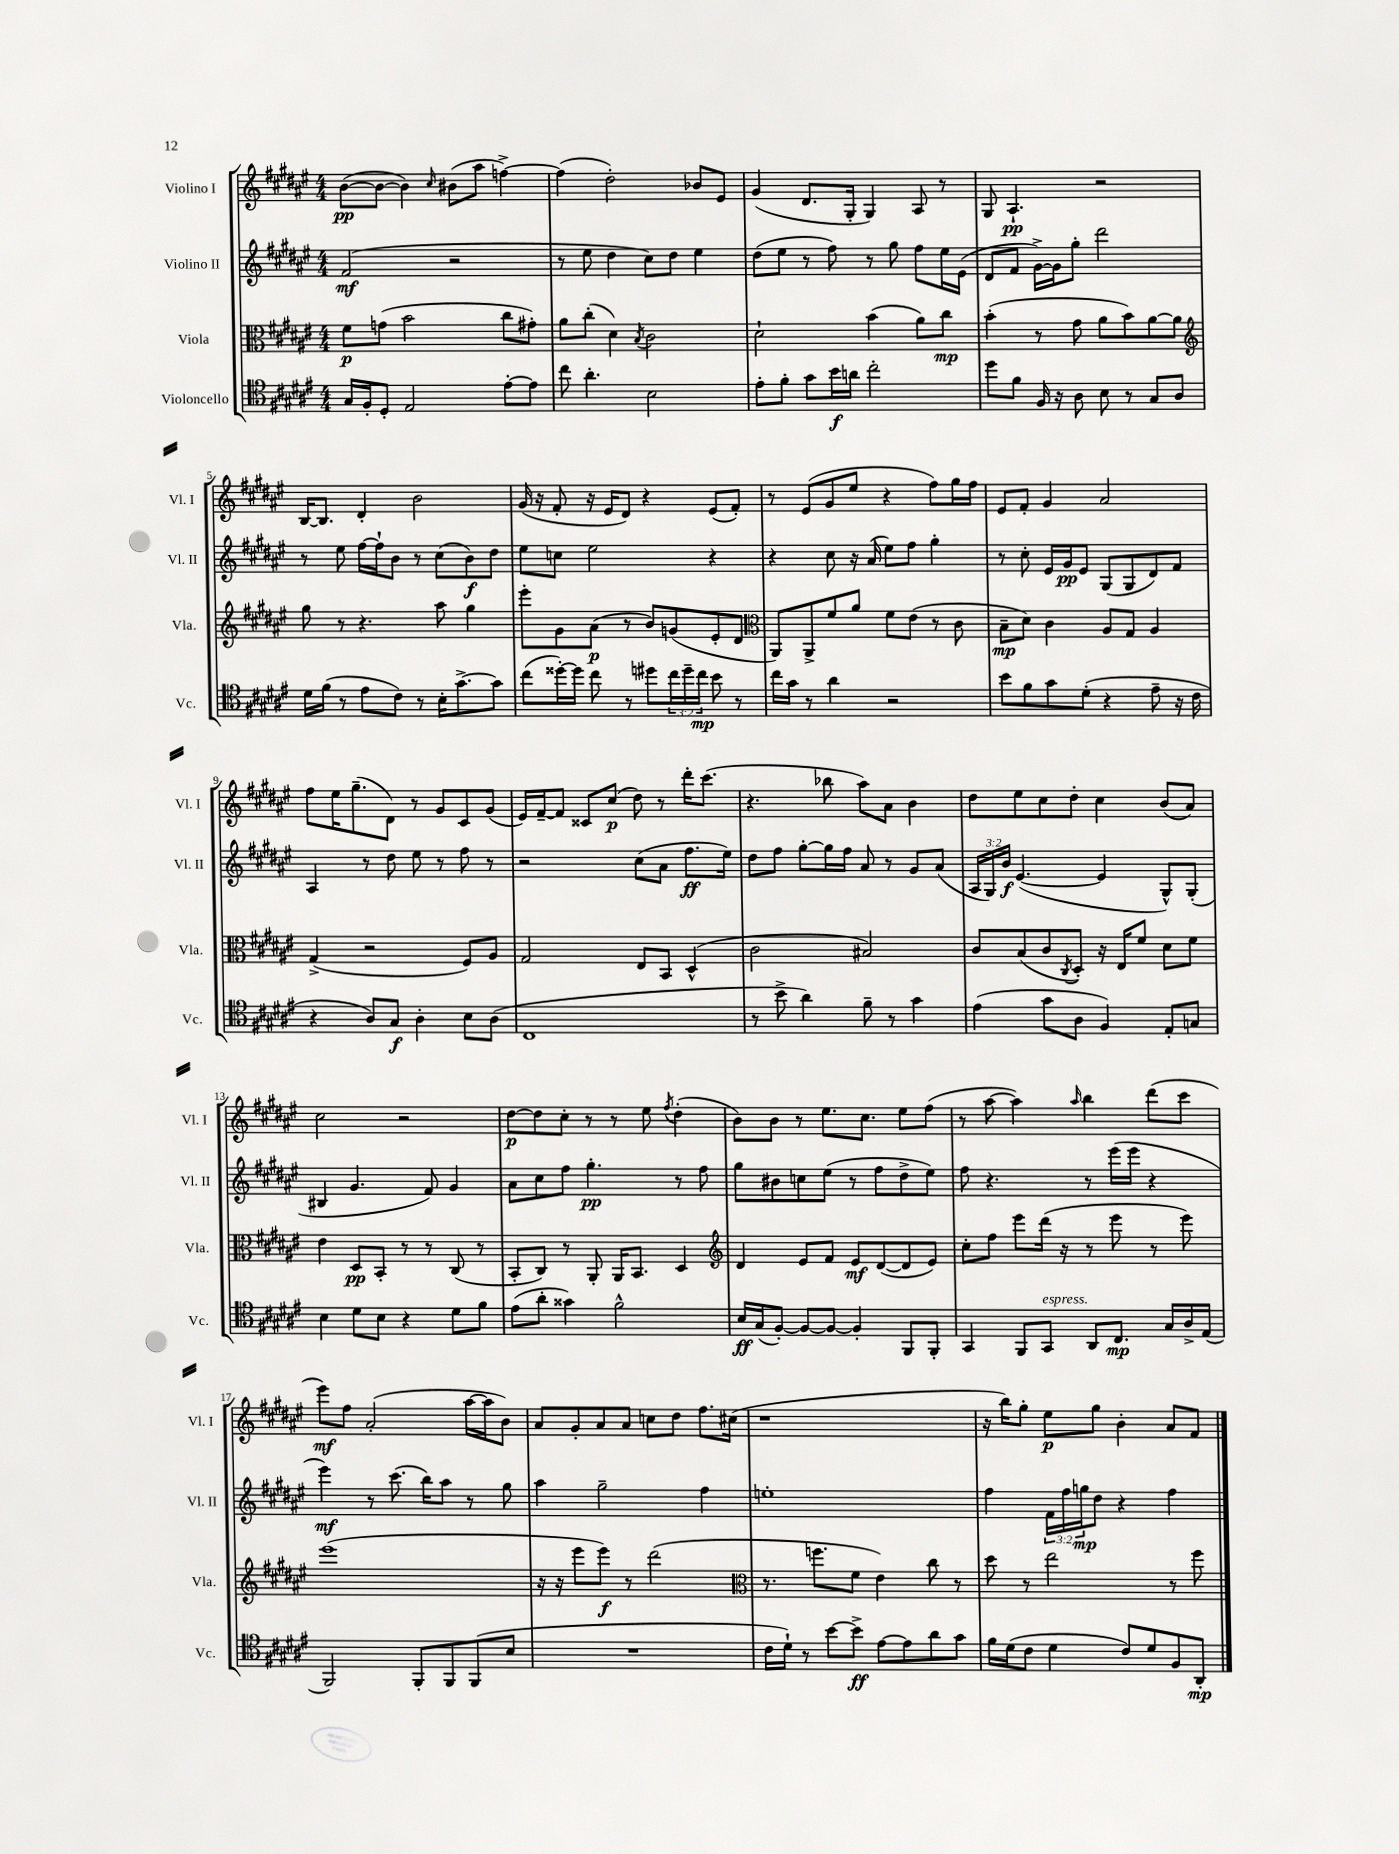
<<
\new StaffGroup <<
\new Staff = "s0" \with { instrumentName = "Violino I" shortInstrumentName = "Vl. I" } {
    \clef treble \key fis \major \numericTimeSignature \time 4/4
    b'8~\pp( b'8~ b'4) \grace { cis''16 } bis'8( ais''8 f''4~->) |
    f''4( dis''2-.) bes'8 eis'8 |
    gis'4( dis'8. gis16-. gis4) ais8 r8 |
    gis8 ais4.-!\pp r2 |
    b16~ b8. dis'4-. b'2 |
    gis'16( r16 fis'8-. r16 eis'16 dis'8) r4 eis'8( fis'8-.) |
    r8 eis'8( gis'8 eis''8 r4 fis''8) gis''16 fis''16 |
    eis'8 fis'8-. gis'4 ais'2 |
    fis''8 eis''16 gis''8.--( dis'8) r8 gis'8 cis'8 gis'8( |
    eis'16) fis'16~-- fis'8 cisis'8 cis''8\p( dis''8) r8 dis'''16-. cis'''8.( |
    r4. bes''8 ais''8) ais'8 b'4 |
    dis''8 eis''8 cis''8 dis''8-. cis''4 b'8( ais'8) |
    cis''2 r2 |
    dis''8~\p dis''8 cis''8-. r8 r8 eis''8 \acciaccatura { fis''8 } dis''4-.( |
    b'8) b'8 r8 eis''8. cis''8. eis''8 fis''8( |
    r8 ais''8~ ais''4) \grace { ais''16 } b''4 dis'''8( cis'''8 |
    eis'''8\mf) fis''8 ais'2-.( ais''16~ ais''16 b'8) |
    ais'8 gis'8-. ais'8 ais'8 c''8 dis''8 fis''8. cis''16( |
    r1 |
    r16 b''16) gis''8-. eis''8\p gis''8 b'4-. ais'8 fis'8 \bar "|." |
}
\new Staff = "s1" \with { instrumentName = "Violino II" shortInstrumentName = "Vl. II" } {
    \clef treble \key fis \major \numericTimeSignature \time 4/4 \override Staff.TupletNumber.text = #tuplet-number::calc-fraction-text
    fis'2\mf( r2 |
    r8 eis''8 dis''4 cis''8) dis''8 eis''4 |
    dis''8( eis''8 r8 fis''8) r8 gis''8 fis''8 eis''16 eis'16( |
    dis'8 fis'8 gis'16~->) gis'16 gis''8-. dis'''2 |
    r8 eis''8 fis''16~ fis''16-! b'8 r8 cis''8( b'8\f) dis''8 |
    eis''8 c''8 eis''2 r4 |
    r4 cis''8 r16 ais'16( eis''8) fis''8 gis''4-. |
    r8 cis''8-. eis'16 gis'16\pp eis'8 gis8( gis8 dis'8) fis'8 |
    ais4 r8 dis''8 eis''8 r8 fis''8 r8 |
    r2 cis''8( ais'8 fis''8.\ff eis''16) |
    dis''8 fis''8 gis''8~-. gis''16 fis''16 ais'8 r8 gis'8 ais'8( |
    \tuplet 3/2 { ais16 gis16) b'16\f } eis'4.~( eis'4 gis8-^) gis8-.( |
    bis4 gis'4. fis'8) gis'4 |
    ais'8 cis''8 fis''8 gis''4.-.\pp r8 fis''8 |
    gis''8 bis'8 c''8 eis''8( r8 fis''8 dis''8-> eis''8) |
    fis''8 r4. r8 eis'''16( eis'''16 r4 |
    eis'''4\mf) r8 cis'''8.( b''16) ais''8 r8 gis''8 |
    ais''4 gis''2-- fis''4 |
    e''1-. |
    fis''4 \tuplet 3/2 { fis'16 fis''16 g''16\mp } dis''8 r4 fis''4 \bar "|." |
}
\new Staff = "s2" \with { instrumentName = "Viola" shortInstrumentName = "Vla." } {
    \clef alto \key fis \major \numericTimeSignature \time 4/4
    fis'8\p g'8( b'2 cis''8 gis'8-.) |
    ais'8 cis''8-.( dis'4) \acciaccatura { b8 } cis'2 |
    dis'2-! b'4( ais'8) cis''8\mp |
    b'4-.( r8 gis'8 ais'8 b'8) ais'8~ ais'8 |
    \clef treble gis''8 r8 r4. ais''8 gis''4 |
    eis'''8-. gis'8 ais'8\p( r8 b'8) g'8( eis'8-. dis'8 |
    \clef alto ais,8) ais,8-> fis'8 ais'8 fis'8 eis'8( r8 cis'8 |
    b8--\mp dis'8) cis'4 ais8 gis8 ais4 |
    gis4->( r2 fis8) ais8 |
    gis2 eis8 b,8 dis4-^( |
    cis'2 bis2) |
    cis'8 b8( cis'8 \acciaccatura { cis8 } dis8-.) r16 eis16 fis'8 dis'8 fis'8 |
    eis'4 dis8\pp b,8-. r8 r8 cis8( r8 |
    b,8-. cis8) r8 ais,8-. ais,16 b,8. dis4 |
    \clef treble dis'4 eis'8 fis'8 eis'8\mf dis'8~( dis'8 eis'8) |
    cis''8-. fis''8 eis'''8 dis'''16( r16 r8 eis'''8 r8 eis'''8) |
    eis'''1( |
    r16 r16 eis'''8 eis'''8\f) r8 dis'''2( |
    \clef alto r8. f''8. fis'8 eis'4) cis''8 r8 |
    dis''8 r8 eis''2 r8 fis''8 \bar "|." |
}
\new Staff = "s3" \with { instrumentName = "Violoncello" shortInstrumentName = "Vc." } {
    \clef tenor \key fis \major \numericTimeSignature \time 4/4 \override Staff.TupletNumber.text = #tuplet-number::calc-fraction-text
    gis16 fis16-. dis8-. eis2 eis'8~-. eis'8 |
    cis''8 ais'4.-. b2 |
    eis'8-. fis'8-. gis'8 b'16\f a'16 cis''2-. |
    dis''8 fis'8 fis16 r16 ais8 b8 r8 gis8 ais8 |
    dis'16 fis'16( r8 eis'8 cis'8) r8 b16-. gis'8.~-> gis'8 |
    cis''8( disis''16~-.) disis''16 cis''8 r8 dis''8 \tuplet 3/2 { cis''16 dis''16-- cis''16\mp } b'8 r8 |
    cis''16 gis'16 r8 ais'4 r2 |
    b'8 fis'8 gis'8 dis'8-.( r4 eis'8-- r16 cis'16 |
    r4 ais8) gis8\f ais4-. b8 ais8( |
    cis1 |
    r8 b'8-> ais'4) fis'8-- r8 gis'4 |
    eis'4( gis'8 ais8 fis4) eis8-. g8 |
    b4 dis'8 b8 r4 dis'8 fis'8 |
    eis'8( ais'8-. gisis'4) fis'2-^ |
    b16\ff gis16( fis8~-.) fis8~ fis8~ fis4-. fis,8 fis,8-. |
    gis,4 fis,8 gis,8^\markup { \italic "espress." } ais,8 cis8.\mp gis16 ais16-> eis16( |
    fis,2) fis,8-. fis,8 fis,8( b8 |
    R1 |
    cis'16 dis'16-!) r8 b'8~ b'8->\ff eis'8~ eis'8 ais'8 gis'8 |
    fis'16 dis'16( cis'8 dis'4 cis'8) dis'8 fis8 ais,8-.\mp \bar "|." |
}
>>
>>
